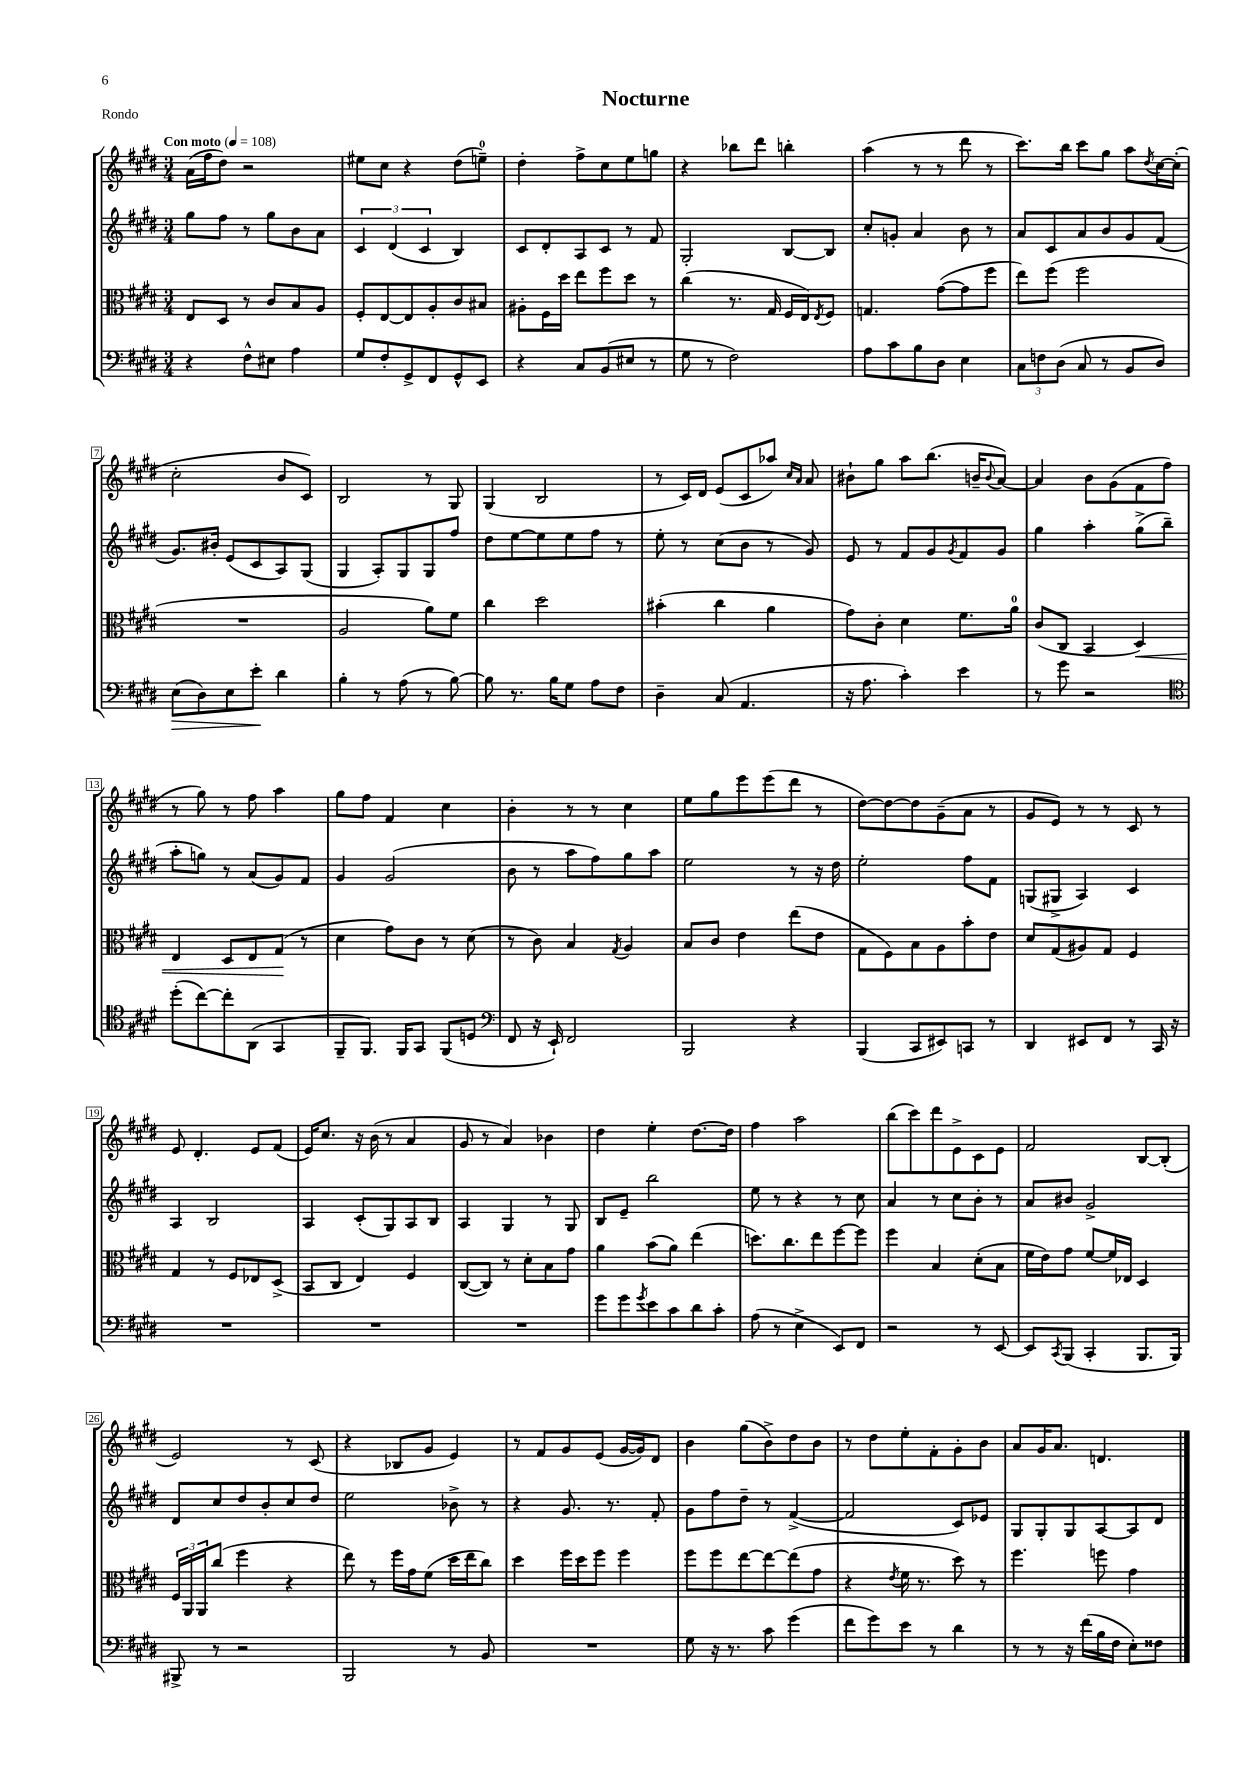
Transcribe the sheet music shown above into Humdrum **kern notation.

**kern	**dynam	**kern	**dynam	**kern	**kern
*part4	*part4	*part3	*part3	*part2	*part1
*staff4	*staff4	*staff3	*staff3	*staff2	*staff1
*clefF4	*	*clefC3	*	*clefG2	*clefG2
*k[f#c#g#d#]	*	*k[f#c#g#d#]	*	*k[f#c#g#d#]	*k[f#c#g#d#]
*M3/4	*	*M3/4	*	*M3/4	*M3/4
*MM108	*	*MM108	*	*MM108	*MM108
=1	=1	=1	=1	=1	=1
!	!	!	!	!	!LO:TX:a:B:t=Con moto
4r	.	8E/L	.	8gg#\L	(16a\LL
.	.	.	.	.	16ff#\J
.	.	8D#/J	.	8ff#\J	8dd#\J)
8F#^^\L	.	8r	.	8r	2r
8E#X\J	.	8c#/L	.	8gg#\L	.
4A\	.	8B/	.	8b\	.
.	.	8A/J	.	8a\J	.
=2	=2	=2	=2	=2	=2
8G#/L	.	8F#'/L	.	6c#/	8ee#X\L
8F#'/	.	[8E/	.	.	8cc#\J
.	.	.	.	(6d#/	.
8GG#^/	.	8E/]	.	.	4r
.	.	.	.	6c#/	.
8FF#/	.	8A'/	.	.	.
8GG#^^/	.	8c#/	.	4B/)	(8dd#\L
8EE/J	.	8B#X/J	.	.	8een~\J)
=3	=3	=3	=3	=3	=3
4r	.	8A#X'\L	.	8c#/L	4dd#'\
.	.	16F#\L	.	8d#'/	.
.	.	16dd#\JJ	.	.	.
8C#/L	.	8ee\L	.	8A/	8ff#^\L
(8BB/	.	8ff#\	.	8c#/J	8cc#\
8E#X/J	.	8dd#\J	.	8r	8ee\
8r	.	8r	.	8f#/	8ggn\J
=4	=4	=4	=4	=4	=4
8G#\	.	(4cc#\	.	2G#'/	4r
8r	.	.	.	.	.
2F#\)	.	8.r	.	.	8bb-X\L
.	.	.	.	.	8ddd#\J
.	.	16G#/	.	.	.
.	.	16F#/LL	.	[8B/L	4bbn'\
.	.	16E/J)	.	.	.
.	.	8qE/	.	.	.
.	.	8F#/J	.	8B/J]	.
=5	=5	=5	=5	=5	=5
8A\L	.	4.Gn/	.	8cc#'/L	(4aa\
8c#\	.	.	.	8gn'/J	.
8B\	.	.	.	4a/	8r
8D#\J	.	([8g#\L	.	.	8r
4E\	.	8g#\]	.	8b\	8ddd#\
.	.	8ff#\J	.	8r	8r
=6	=6	=6	=6	=6	=6
12C#\L	.	8ee\L)	.	8a/L	8.ccc#\L)
12Fn\	.	.	.	.	.
.	.	(8ff#\J	.	8c#/	.
(12D#\J	.	.	.	.	.
.	.	.	.	.	16bb\Jk
8C#/	.	2ff#\	.	8a/	8ccc#\L
8r	.	.	.	8b/	8gg#\J
8BB/L	.	.	.	8g#/	8aa\L
.	.	.	.	.	8qdd#/
8D#/J)	.	.	.	(8f#/J	[16cc#\L
.	.	.	.	.	(16cc#'\JJ]
!!LO:LB:g=z
=7	=7	=7	=7	=7	=7
!	!LO:HP:b	!	!	!	!
(8E\L	>	2.r	.	8.g#/L)	2cc#'\
8D#\)	.	.	.	.	.
.	.	.	.	16b#X'/Jk	.
8E\	.	.	.	(8e/L	.
8e'\J	.	.	.	8c#/	.
4d#\	]	.	.	8A/)	8b/L
.	.	.	.	(8G#/J	8c#/J)
=8	=8	=8	=8	=8	=8
4B'\	.	2A/	.	4G#/	2B/
8r	.	.	.	8A'/L)	.
(8A\	.	.	.	8G#/	.
8r	.	8a\L)	.	8G#/	8r
[8B\)	.	8f#\J	.	8ff#/J	8G#/
=9	=9	=9	=9	=9	=9
8B\]	.	4cc#\	.	8dd#\L	(4G#/
8.r	.	.	.	[8ee\	.
.	.	2dd#\	.	8ee\]	2B/
16B\KL	.	.	.	.	.
8G#\J	.	.	.	8ee\	.
8A\L	.	.	.	8ff#\J	.
8F#\J	.	.	.	8r	.
=10	=10	=10	=10	=10	=10
4D#~\	.	(4b#X'\	.	8ee'\	8r
.	.	.	.	8r	16c#/LL)
.	.	.	.	.	16d#/JJ
(8C#/	.	4cc#\	.	(8cc#\L	(8e/L
4.AA/	.	.	.	8b\J	8c#/
.	.	4a\	.	8r	8aa-X/J)
.	.	.	.	.	16qqcc#/LL
.	.	.	.	.	16qqa/JJ
.	.	.	.	8g#/)	8a/
=11	=11	=11	=11	=11	=11
16r	.	8g#\L)	.	8e/	8b#X`\L
8.A\	.	.	.	.	.
.	.	8c#'\J	.	8r	8gg#\J
4c#'\)	.	4d#\	.	8f#/L	8aa\L
.	.	.	.	8g#/	(8.bb\J
.	.	.	.	8qg#/	.
4e\	.	8.f#\L	.	8f#/	.
.	.	.	.	.	16bn~/KL
.	.	.	.	.	8qqb/
.	.	.	.	8g#/J	[8a/J)
.	.	16a\Jk	.	.	.
=12	=12	=12	=12	=12	=12
8r	.	(8c#/L	.	4gg#\	4a/]
8g#\	.	8C#/J	.	.	.
2r	.	4BB/	.	4aa'\	8b\L
.	.	.	.	.	(8g#\
!	!	!	!LO:HP:b	!	!
.	.	4D#/)	<	(8gg#^\L	8f#\
.	.	.	.	8bb~\J	8ff#\J
!!LO:LB:g=z
=13	=13	=13	=13	=13	=13
*clefC4	*	*	*	*	*
(8dd#'\L	.	4E/	.	8aa'\L	8r
[8cc#\)	.	.	.	8ggn\J)	8gg#\)
8cc#'\]	.	8D#/L	.	8r	8r
(8AA\J	.	8E/	.	(8a/L	8ff#\
4GG#/	.	(8G#/J	.	8g#/)	4aa\
.	.	8r	[	8f#/J	.
=14	=14	=14	=14	=14	=14
8FF#~/L	.	4d#\	.	4g#/	8gg#\L
8.FF#/J)	.	.	.	.	8ff#\J
.	.	8g#\L)	.	(2g#/	4f#/
16FF#/KL	.	.	.	.	.
8GG#/J	.	8c#\J	.	.	.
(8FF#/L	.	8r	.	.	4cc#\
8Dn/J	.	(8d#\	.	.	.
=15	=15	=15	=15	=15	=15
*clefF4	*	*	*	*	*
8FF#/	.	8r	.	8b\	4b'\
16r	.	8c#\)	.	8r	.
16EE`/)	.	.	.	.	.
2FF#/	.	4B/	.	8aa\L	8r
.	.	.	.	8ff#\)	8r
.	.	8qG#/	.	.	.
.	.	4A/	.	8gg#\	4cc#\
.	.	.	.	8aa\J	.
=16	=16	=16	=16	=16	=16
2BBB/	.	8B/L	.	2ee\	8ee\L
.	.	8c#/J	.	.	8gg#\
.	.	4e\	.	.	8eee\
.	.	.	.	.	(8eee\
4r	.	(8ee\L	.	8r	8ddd#\J
.	.	8e\J	.	16r	8r
.	.	.	.	16dd#\	.
=17	=17	=17	=17	=17	=17
(4BBB/	.	8G#\L	.	2ee'\	[8dd#\L)
.	.	8F#\)	.	.	8dd#\_
8CC#/L	.	8B\	.	.	8dd#\]
8EE#X/)	.	8A\	.	.	(8g#~\
8CCn/J	.	8b'\	.	8ff#\L	8a\J
8r	.	8e\J	.	8f#\J	8r
=18	=18	=18	=18	=18	=18
4DD#/	.	8d#/L	.	(8Gn/L	8g#/L
.	.	(8G#/	.	8G#X^/J	8e/J)
8EE#X/L	.	8A#X/)	.	4A/)	8r
8FF#/J	.	8G#/J	.	.	8r
8r	.	4F#/	.	4c#/	8c#/
16CC#/	.	.	.	.	8r
16r	.	.	.	.	.
!!LO:LB:g=z
=19	=19	=19	=19	=19	=19
2.r	.	4G#/	.	4A/	8e/
.	.	.	.	.	4.d#'/
.	.	8r	.	2B/	.
.	.	8F#/L	.	.	.
.	.	8E-X/	.	.	8e/L
.	.	(8D#^/J	.	.	(8f#/J
=20	=20	=20	=20	=20	=20
2.r	.	8BB/L	.	4A/	16e/KL)
.	.	.	.	.	8.cc#/J
.	.	8C#/J	.	.	.
.	.	4E/)	.	(8c#'/L	16r
.	.	.	.	.	(16b\
.	.	.	.	8G#/)	8r
.	.	4F#/	.	8A/	4a/
.	.	.	.	8B/J	.
=21	=21	=21	=21	=21	=21
2.r	.	([8C#/L	.	4A/	8g#/
.	.	8C#/J])	.	.	8r
.	.	8r	.	4G#/	4a/)
.	.	8d#'\L	.	.	.
.	.	8B\	.	8r	4b-X\
.	.	8g#\J	.	8G#/	.
=22	=22	=22	=22	=22	=22
8g#\L	.	4a\	.	8B/L	4dd#\
8g#\	.	.	.	8e~/J	.
8qg#/	.	.	.	.	.
8e\	.	(8b\L	.	2bb\	4ee'\
8c#\	.	8a\J)	.	.	.
8d#\	.	(4ee\	.	.	[8.dd#\L
8c#'\J	.	.	.	.	.
.	.	.	.	.	16dd#\Jk]
=23	=23	=23	=23	=23	=23
(8A\	.	8.ddn\L)	.	8ee\	4ff#\
8r	.	.	.	8r	.
.	.	8.cc#\	.	.	.
4E^\	.	.	.	4r	2aa\
.	.	8ee\	.	.	.
8EE/L)	.	[8ff#\	.	8r	.
8FF#/J	.	8ff#\J]	.	8cc#\	.
=24	=24	=24	=24	=24	=24
2r	.	4ff#\	.	4a/	(8bb\L
.	.	.	.	.	8ccc#\)
.	.	4B/	.	8r	8ddd#\
.	.	.	.	8cc#\L	8e^\
8r	.	(8d#'\L	.	8b'\J	8c#\
[8EE/	.	8B\J	.	8r	8e\J
=25	=25	=25	=25	=25	=25
8EE/L]	.	16f#\LL	.	8a/L	2f#/
.	.	16e\J)	.	.	.
8qCC#/	.	.	.	.	.
(8BBB/J	.	8g#\J	.	8b#X/J	.
4CC#'/	.	[8f#/L	.	2g#^/	.
.	.	16f#/L]	.	.	.
.	.	16E-X/JJ	.	.	.
8.BBB/L	.	4D#/	.	.	[8B/L
.	.	.	.	.	(8B'/J]
16BBB/Jk)	.	.	.	.	.
!!LO:LB:g=z
=26	=26	=26	=26	=26	=26
8BBB#X^/	.	24F#/LL	.	8d#/L	2e/)
.	.	24AA/	.	.	.
.	.	24AA/J	.	.	.
8r	.	(8cc#/J	.	8cc#/	.
2r	.	4ff#\	.	8dd#/	.
.	.	.	.	8b'/	.
.	.	4r	.	8cc#/	8r
.	.	.	.	8dd#/J	(8c#/
=27	=27	=27	=27	=27	=27
2BBB/	.	8ee\)	.	2ee\	4r
.	.	8r	.	.	.
.	.	16ff#\LL	.	.	8B-X/L
.	.	16g#\J	.	.	.
.	.	(8f#\J	.	.	8g#/J
8r	.	16dd#\LL	.	8b-X^\	4e/)
.	.	16ee\J	.	.	.
8BB/	.	8cc#\J)	.	8r	.
=28	=28	=28	=28	=28	=28
2.r	.	4dd#\	.	4r	8r
.	.	.	.	.	8f#/L
.	.	16ff#\LL	.	8.g#/	8g#/
.	.	16dd#\J	.	.	.
.	.	8ff#\J	.	.	(8e/J
.	.	.	.	8.r	.
.	.	4ff#\	.	.	[16g#/LL
.	.	.	.	.	16g#/J])
.	.	.	.	8f#'/	8d#/J
=29	=29	=29	=29	=29	=29
8G#\	.	8ff#\L	.	8g#\L	4b\
16r	.	8ff#\	.	8ff#\	.
8.r	.	.	.	.	.
.	.	[8ee\	.	8dd#~\J	(8gg#\L
8c#\	.	8ee\_	.	8r	8b^\)
(4g#\	.	(8ee\]	.	([4f#^/	8dd#\
.	.	8g#\J	.	.	8b\J
=30	=30	=30	=30	=30	=30
8f#\L	.	4r	.	2f#/]	8r
8g#\)	.	.	.	.	8dd#\L
.	.	8qe/	.	.	.
8e\J	.	16f#\	.	.	8ee'\
.	.	8.r	.	.	.
8r	.	.	.	.	8f#'\
4d#\	.	8dd#\)	.	8c#/L)	8g#'\
.	.	8r	.	8e-X/J	8b\J
=31	=31	=31	=31	=31	=31
8r	.	4.ff#\	.	8G#/L	8a/L
8r	.	.	.	8G#'/	16g#/K
.	.	.	.	.	8.a/J
16r	.	.	.	8G#/	.
(16f#\LL	.	.	.	.	.
16B\	.	8ffn\	.	[8A/	4.dn/
16F#\JJ	.	.	.	.	.
8E'\L)	.	4g#\	.	8A/]	.
8F##X\J	.	.	.	8d#/J	.
==	==	==	==	==	==
*-	*-	*-	*-	*-	*-
